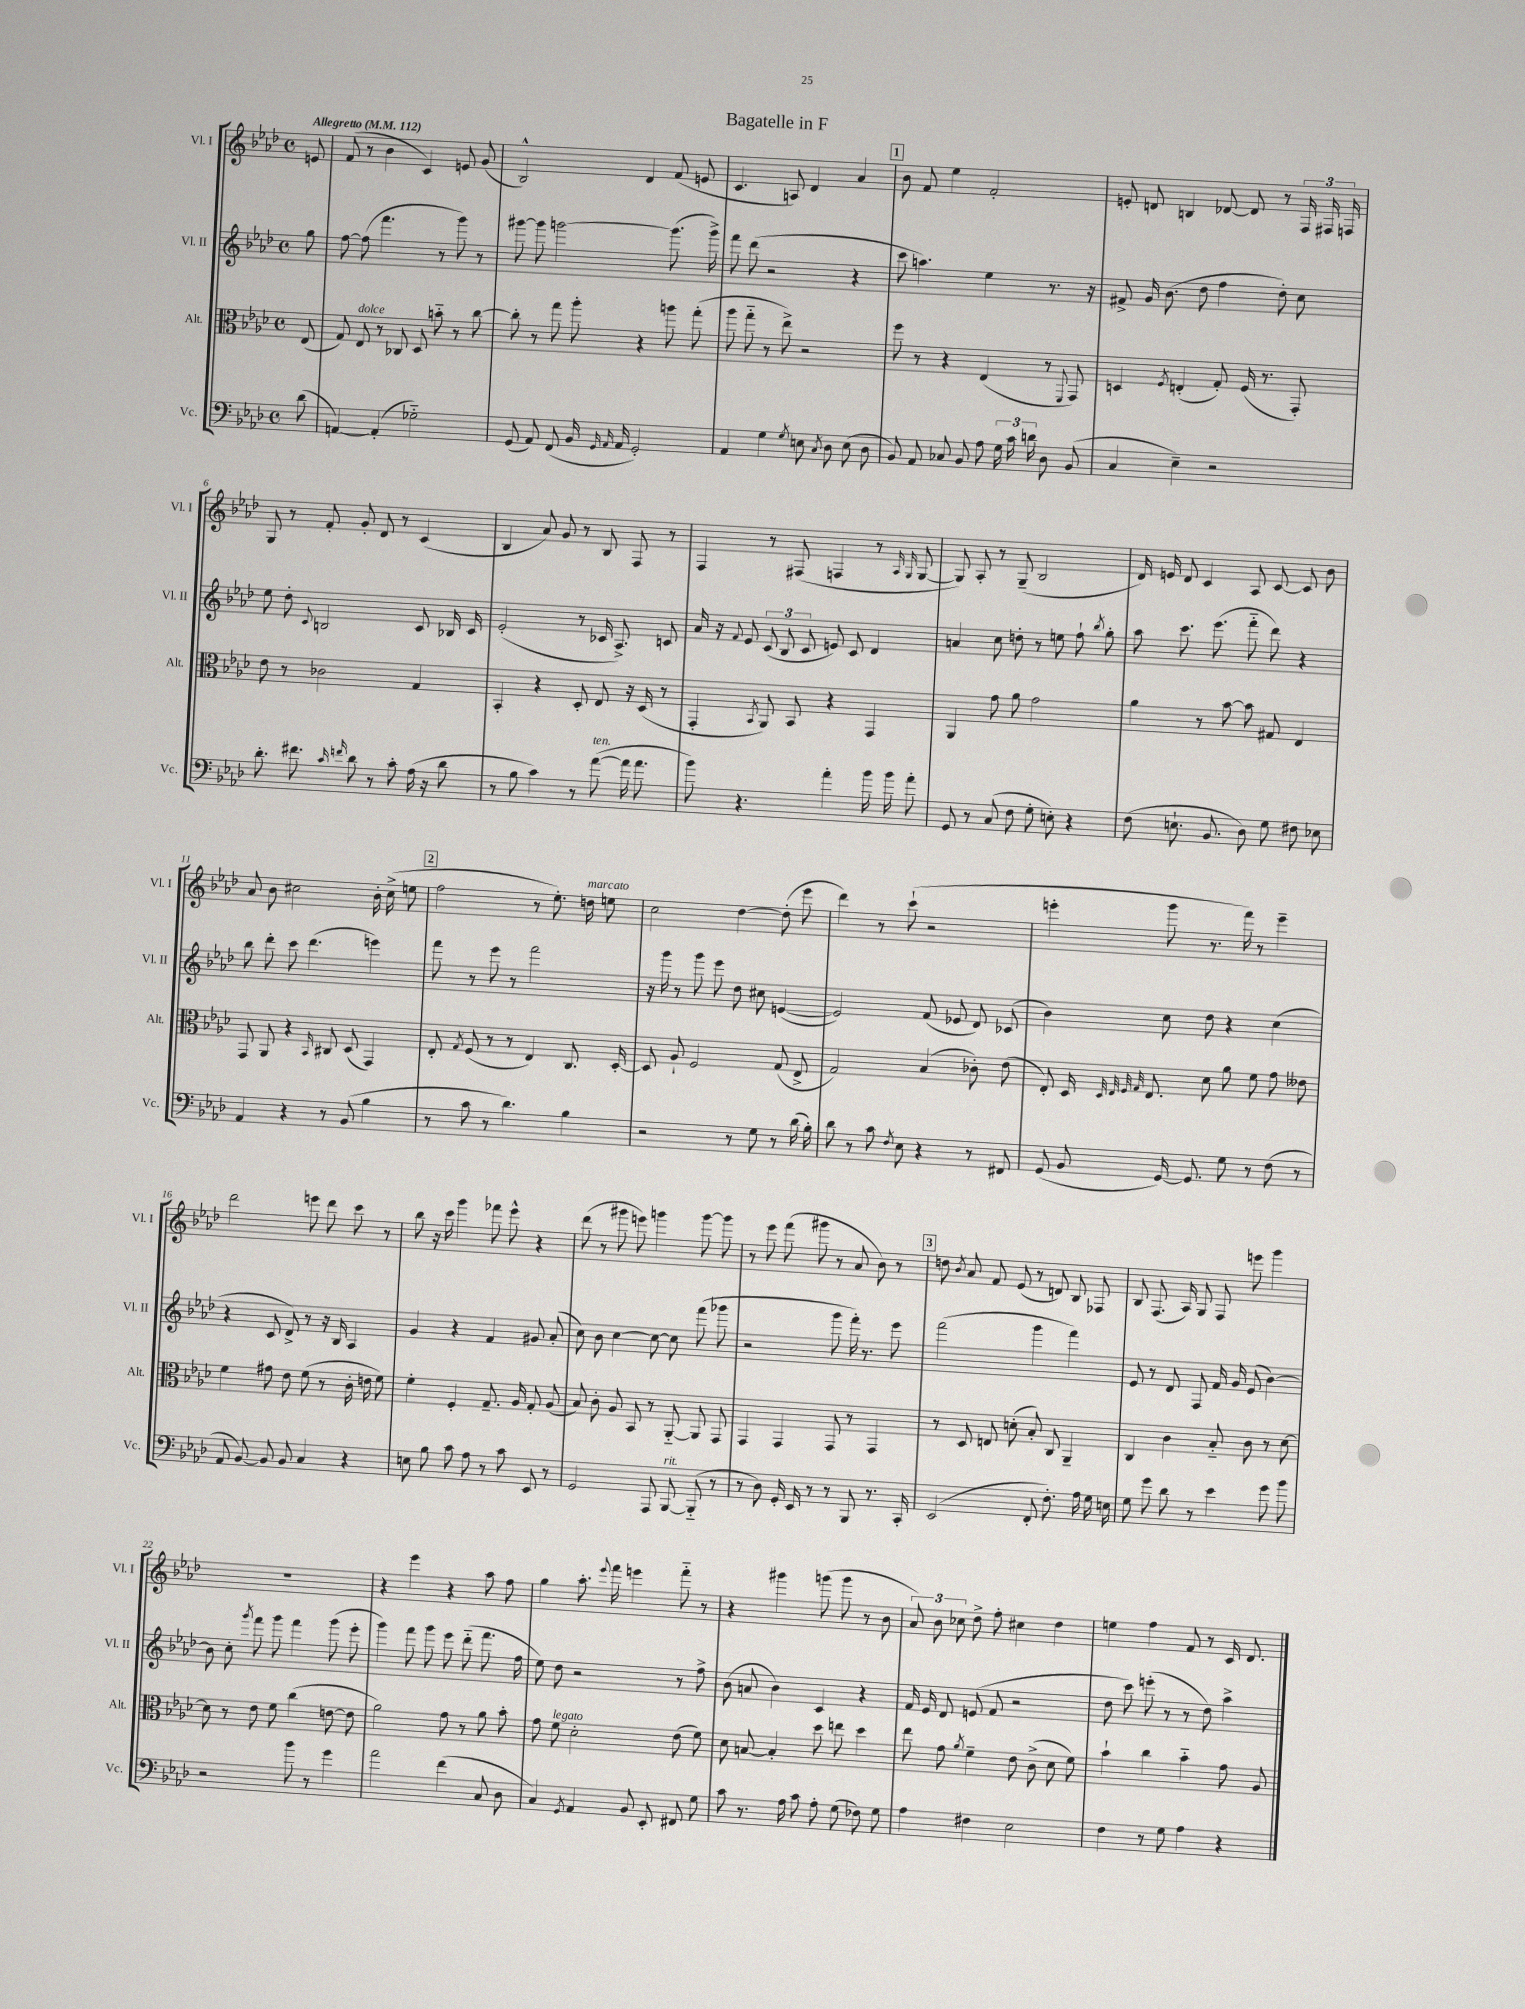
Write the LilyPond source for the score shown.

\header { title = "Bagatelle in F" }
<<
\new StaffGroup <<
\new Staff = "s0" \with { instrumentName = "Vl. I" shortInstrumentName = "Vl. I" } {
    \clef treble \key aes \major \defaultTimeSignature \time 4/4 \partial 8 \tempo "Allegretto" 4 = 112
    \autoBeamOff e'8 |
    f'8( r8 bes'4 c'4) e'8 g'8( |
    bes2-^) des'4 f'8( e'8 |
    c'4. a8) des'4 aes'4 |
    \mark \markup { \box "1" } bes'8 f'8 ees''4 f'2-. |
    e'8-. d'8 b4 des'8~ des'8 r8 \tuplet 3/2 { f16 fis16 f16 } |
    g8 r8 f'8-. g'8-. des'8 r8 c'4( |
    bes4 aes'8) g'8 r8 bes8 f8 r8 |
    f4 r8 fis8( f4 r8 \grace { aes16 g16 } g8~ |
    g8) aes8-. r8 g8--( bes2 |
    des'16) e'16 des'8 c'4 aes8 c'8~ c'8 bes'8 |
    aes'8 bes'8 cis''2 bes'16-. cis''16->( e''8 |
    \mark \markup { \box "2" } f''2 r8 ees''8.-.) d''16^\markup { \italic "marcato" } e''8 |
    c''2 des''4~ des''8-.( ees'''8 |
    des'''4) r8 c'''8-!( r2 |
    e'''4-. g'''8 r8. f'''16) r8 e'''4-- |
    des'''2 e'''8 des'''8 c'''8 r8 |
    bes''8 r16 c'''16 g'''4 fes'''8 ees'''8-^ r4 |
    des'''8( r8 gis'''8 e'''8) g'''4 g'''8~ g'''8 |
    r8 ees'''8 f'''8( gis'''8 r8 aes'8 bes'8) r8 |
    \mark \markup { \box "3" } d''8 \acciaccatura { bes'8 } aes'8 f'8 ees'8( r8 d'8) bes8 fes8 |
    bes8 f8.( aes16) g8 f8 e'''8 g'''4 |
    R1 |
    r4 ees'''4 r4 aes''8 f''8 |
    g''4 aes''8.-. \appoggiatura { ees'''8 } f'''16 e'''4 f'''8-_ r8 |
    r4 gis'''4 g'''8( g'''8 r8 bes'8 |
    \tuplet 3/2 { aes'8) bes'8 ces''8 } des''8-> f''8-. cis''4 des''4 |
    e''4 f''4 f'8 r8 c'16 des'8. \bar "|." |
}
\new Staff = "s1" \with { instrumentName = "Vl. II" shortInstrumentName = "Vl. II" } {
    \clef treble \key aes \major \defaultTimeSignature \time 4/4 \partial 8
    \autoBeamOff g''8 |
    f''8~ f''8( f'''4. r8 g'''8) r8 |
    gis'''8~ gis'''8 g'''2~ g'''8.( g'''16->) |
    f'''8 des'''8( r2 r4 |
    \mark \markup { \box "1" } c'''8 a''4.) ees''4 r8. r16 |
    fis'8-> g'16 bes'8.( des''8 f''4 des''8-.) c''8 |
    ees''8 des''8-. \appoggiatura { c'8 } b2 c'8 bes16 c'16 |
    ees'2-.( r8 ces'16 aes8.->) c'8 |
    aes'16 r16 \appoggiatura { f'8 } ees'8 \tuplet 3/2 { c'8( bes8 c'8 } e'8) c'8 des'4 |
    a'4 c''8 d''8-. r8 e''8 f''8-! \acciaccatura { bes''8 } g''8-. |
    aes''8 c'''8. ees'''8.( f'''8-_ des'''8) r4 |
    bes''8 des'''8-. c'''8 des'''4.( e'''4) |
    \mark \markup { \box "2" } f'''8 r8 ees'''8 r8 f'''2 |
    r16 g'''16 r8 g'''8 ees'''8 des''8 cis''8 e'4~( |
    e'2) f'8( ees'8 des'8) ces'8( |
    bes'4) c''8 des''8 r4 c''4( |
    r4 c'8 des'8->) r8 r16 bes16 aes4 |
    g'4 r4 f'4 gis'8 aes'8-.( |
    c''8) bes'8 c''4~ c''8~ c''8 f'''8( ges'''8 |
    r2 g'''8 f'''16-.) r8. ees'''8 |
    \mark \markup { \box "3" } f'''2( g'''4 f'''4) |
    ees'8 r8 des'8 f8 f'16 g'16 ees'8( bes'4~) |
    bes'8 c''8-. \acciaccatura { g'''8 } f'''8 g'''8 f'''4 g'''8( ees'''8-. |
    g'''4) f'''8 g'''8 ees'''8 des'''8-_( f'''8. f''16 |
    ees''8) des''8 r2 r8 f''8-> |
    bes'8( a'8 bes'4) c'4 r4 |
    f'16 ees'16 des'8 e'8( f'8 r2 |
    des''8 c'''8) e'''8-.( r8 r8 des''8) aes''4-> \bar "|." |
}
\new Staff = "s2" \with { instrumentName = "Alt." shortInstrumentName = "Alt." } {
    \clef alto \key aes \major \defaultTimeSignature \time 4/4 \partial 8
    \autoBeamOff ees8( |
    g8) ees8^\markup { \italic "dolce" } r8 ces8 des8 b'8-_ r8 c''8~ |
    c''8-. r8 g''8 aes''8-. r4 a''8 g''8-.( |
    aes''8 g''8-_ r8 ees''8->) r2 |
    \mark \markup { \box "1" } f''8 r8 r4 ees4( r8 \appoggiatura { f,8 } g,8) |
    d4 \acciaccatura { f8 } e4-.( g8-.) f16( r8. g,8-.) |
    ees'8 r8 ces'2 g4 |
    bes,4-. r4 des8-. ees8 r16 des16( r8 |
    g,4-. \acciaccatura { bes,8 } aes,8) bes,8 r4 g,4 |
    aes,4 g'8 aes'8 g'2 |
    aes'4 r8 bes'8~ bes'8 gis8 ees4 |
    g,8 aes,8 r4 \grace { bes,16 } cis8 des8( g,4) |
    \mark \markup { \box "2" } ees8-. \acciaccatura { g8 } f8( r8 r8 ees4) c8. des16~-. |
    des8 aes8-! f2 g8( ees8-> |
    g2) bes4( ces'8-.) ees'8( |
    ees8-.) des16 \grace { des32 ees32 f32 g32 } ees8. des'8 aes'8 f'8 g'8 eeses'8 |
    f'4 gis'8 ees'8 f'8( r8 c'16-. e'16 f'8) |
    f'4-. f4-. g8.-- aes16 g8-. aes8( |
    bes8) c'8-. aes8 bes,8 r8 aes,8~-_ aes,8 g,8 |
    g,4 g,4 g,8 r8 g,4 |
    \mark \markup { \box "3" } r8 des8 e8 d'8-.( bes8-.) c8 aes,4-- |
    c4 c'4 bes8-_ c'8 r8 des'8~ |
    des'8 r8 ees'8 f'8 c''4( e'8~ e'8 |
    aes'2) g'8 r8 aes'8 bes'8-. |
    g'8 f'8^\markup { \italic "legato" } des'2-. ees'8( f'8) |
    des'8 b8~ b4-. des''8 e''8 des''4 |
    ees''8 g'8 \acciaccatura { aes'8 } f'4-- ees'8 c'8->( des'8 f'8) |
    bes'4-! c''4 bes'4-_ g'8 aes8 \bar "|." |
}
\new Staff = "s3" \with { instrumentName = "Vc." shortInstrumentName = "Vc." } {
    \clef bass \key aes \major \defaultTimeSignature \time 4/4 \partial 8
    \autoBeamOff des'8( |
    a,4~) a,4-.( ges2-_) |
    g,8( aes,8) f,8( bes,16 \grace { g,16 aes,16 } aes,16 g,2-.) |
    aes,4 g4 \acciaccatura { g8 } e8 \acciaccatura { c8 } des8 e8( des8 |
    \mark \markup { \box "1" } bes,8) aes,8 ces8 bes,8 aes8 \tuplet 3/2 { g16 c'16 d'16 } des8 bes,8( |
    c4 ees4--) r2 |
    des'8.-. fis'8. \grace { c'16 f'16 } des'8 r8 c'8-. aes16( r16 des'8 |
    r8 bes8 c'4) r8 aes'8~^\markup { \italic "ten." }( aes'16 aes'8. |
    bes'8) r4. aes'4-. bes'16 bes'16 aes'8-. |
    g,8 r8 c8( f8 g8-. e8-.) r4 |
    f8( e8.-! bes,8. des8) g8 fis8 ees8 |
    aes,4 r4 r8 bes,8( bes4 |
    \mark \markup { \box "2" } r8 c'8 r8 des'4.) bes4 |
    r2 r8 g8 r8 des'16( bes16-.) |
    des'8 r8 c'8 \acciaccatura { f8 } ees8 r4 r8 fis,8 |
    g,8( bes,8 g,16~) g,8. g8 r8 f8( r8 |
    aes,8 bes,8~) bes,8 bes,8 c4 r4 |
    e8 bes8 c'8 aes8 r8 c'8 ees,8 r8 |
    g,2 aes,,8 bes,,8~^\markup { \italic "rit." } bes,,8-_( r8 |
    r8 des8) g,16-. ees,16 r8 r8 bes,,8 r8. c,16-. |
    \mark \markup { \box "3" } ees,2( f,8-. f8.-.) aes16 g16 e16 |
    g8 g'8 des'8 r8 ees'4 g'8 bes'8 |
    r2 bes'8 r8 g'4 |
    aes'2 f'4( c8 des8 |
    c4) \acciaccatura { g,8 } aes,4 bes,8 ees,8-. fis,8 g8 |
    c'8 r8. aes16 c'8 aes8-. g8( fes8) g8 |
    aes4 fis4 ees2 |
    f4 r8 g8 aes4 r4 \bar "|." |
}
>>
>>
